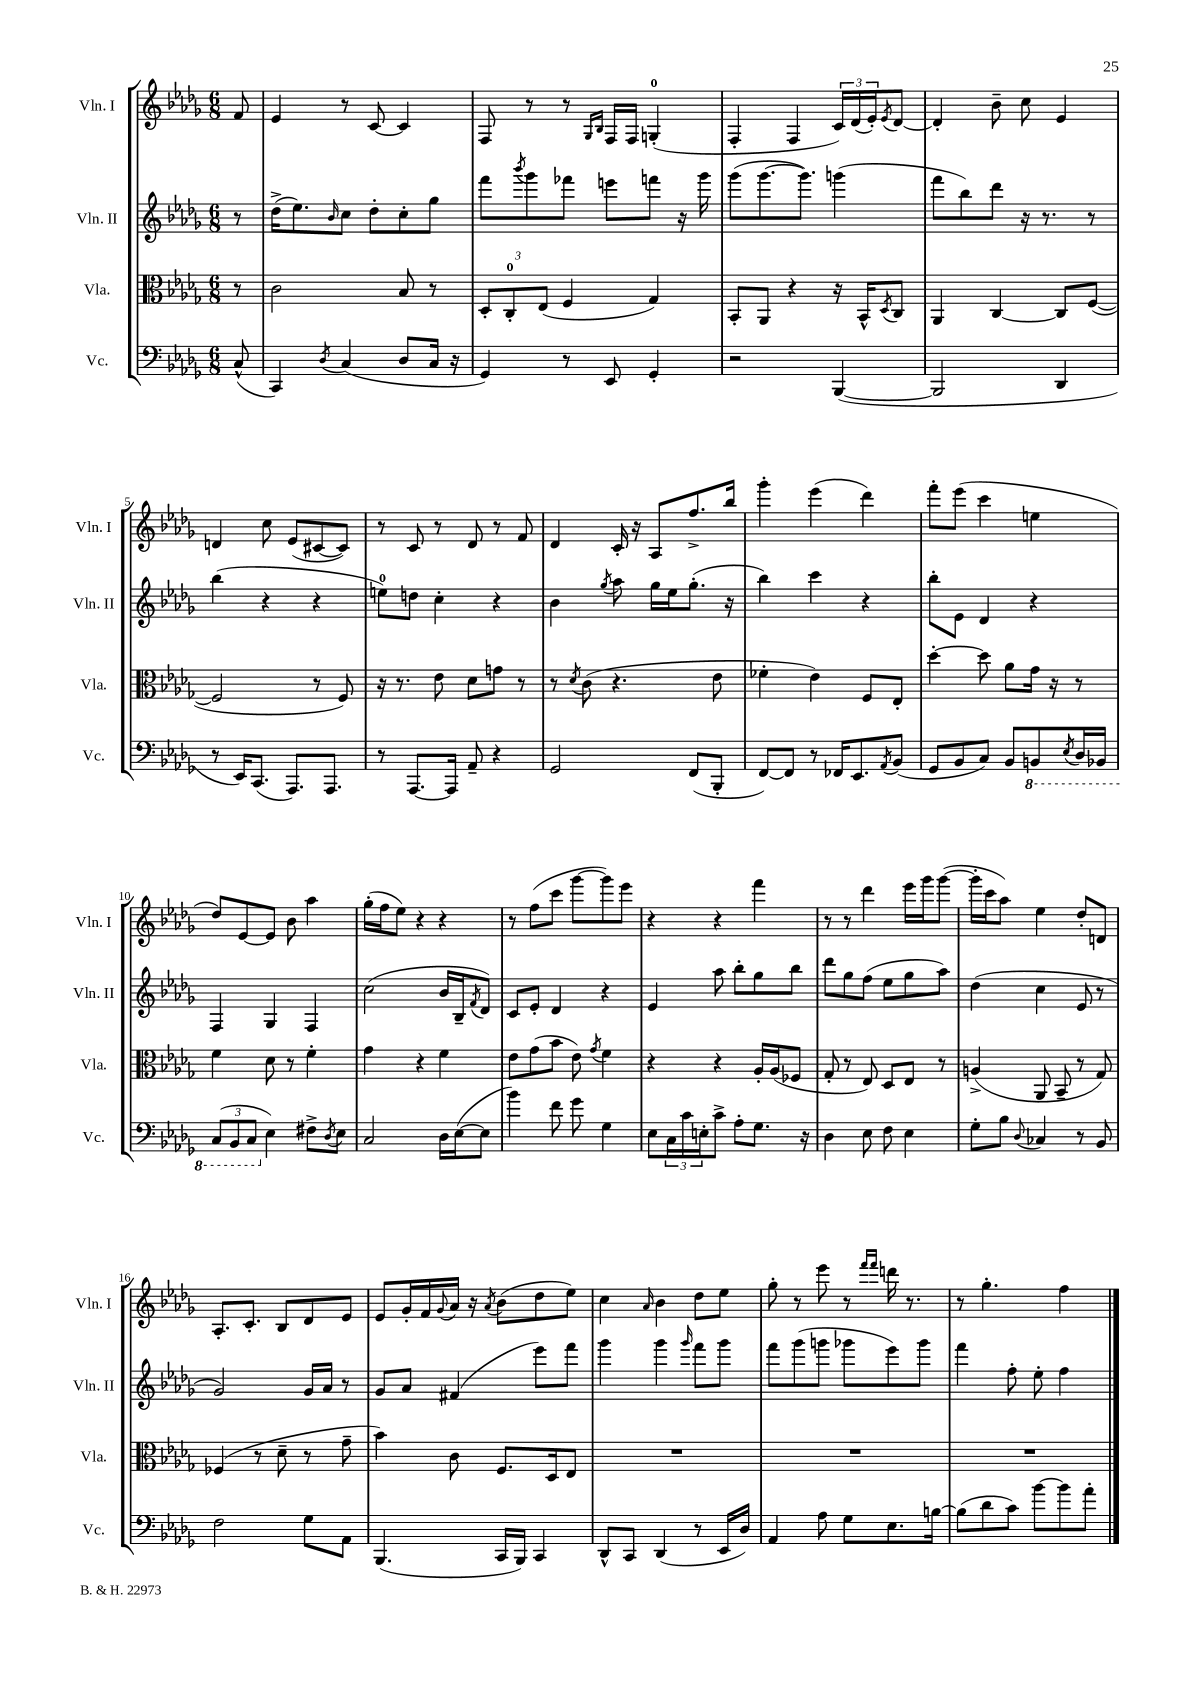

**kern	**kern	**kern	**kern
*part4	*part3	*part2	*part1
*staff4	*staff3	*staff2	*staff1
*I"Vc.	*I"Vla.	*I"Vln. II	*I"Vln. I
*I'Vc.	*I'Vla.	*I'Vln. II	*I'Vln. I
*clefF4	*clefC3	*clefG2	*clefG2
*k[b-e-a-d-g-]	*k[b-e-a-d-g-]	*k[b-e-a-d-g-]	*k[b-e-a-d-g-]
*M6/8	*M6/8	*M6/8	*M6/8
=	=	=	=
(8C^^/	8r	8r	8f/
=1	=1	=1	=1
4CC/)	2c\	(16dd-^\KL	4e-/
.	.	8.ee-\)	.
8qD-/	.	16qqb-/	.
(4C/	.	8cc\J	8r
.	.	8dd-'\L	[8c/
8D-/L	8B-/	8cc'\	4c/]
16C/Jk	8r	8gg-\J	.
16r	.	.	.
=2	=2	=2	=2
4GG-/)	12D-'/L	8fff\L	8F/
.	12C'/	.	.
.	.	8qbbb-/	.
.	.	8ggg-\	8r
.	(12E-/J	.	.
8r	4F/	8fff-X\J	8r
.	.	.	16qqG-/LL
.	.	.	16qqB-/JJ
8EE-/	.	8eeen\L	16F/LL
.	.	.	16F/JJ
4GG-'/	4G-/)	8fffn\J	(4Gn'/
.	.	16r	.
.	.	16ggg-\	.
=3	=3	=3	=3
2r	8BB-'/L	(8ggg-\L	4F'/
.	8AA-/J	[8.ggg-\	.
.	4r	.	4F/
.	.	8.ggg-\J])	.
([4BBB-/	16r	(4gggn\	24c/LL)
.	.	.	(24d-/
.	16BB-^^/KL	.	.
.	.	.	24e-'/J)
.	8qD-/	.	8qe-/
.	8C/J	.	[8d-/J
=4	=4	=4	=4
2BBB-/]	4AA-/	8fff\L	4d-'/]
.	.	8bb-\)	.
.	[4C/	8ddd-\J	8b-~\
.	.	16r	8cc\
.	.	8.r	.
4DD-/	8C/L]	.	4e-/
.	([8F/J	8r	.
!!LO:LB:g=z
=5	=5	=5	=5
8r	2F/]	(4bb-\	4dn/
16EE-/KL)	.	.	.
(8.CC/J	.	.	.
.	.	4r	8cc\
8.AAA-/L)	.	.	(8e-/L
.	8r	4r	[8c#X/
8.AAA-/J	.	.	.
.	8F/)	.	8c#/J])
=6	=6	=6	=6
8r	16r	8een\L)	8r
.	8.r	.	.
[8.AAA-/L	.	8ddn\J	8c/
.	8e-\	4cc'\	8r
16AAA-/Jk]	.	.	.
8AA-~/	8d-\L	.	8d-/
4r	8gn\J	4r	8r
.	8r	.	8f/
=7	=7	=7	=7
2GG-/	8r	4b-\	4d-/
.	8qd-/	.	.
.	(8c\	.	.
.	.	8qgg-/	.
.	4.r	8aa-\	16c'/
.	.	.	16r
.	.	16gg-\LL	8A-/L
.	.	16ee-\J	.
(8FF/L	.	(8.gg-'\J	8.ff^/
8BBB-'/J	8e-\	.	.
.	.	16r	16bb-/Jk
=8	=8	=8	=8
[8FF/L)	4f-X'\	4bb-\)	4ggg-'\
8FF/J]	.	.	.
8r	4e-\)	4ccc\	(4eee-\
16FF-X/KL	.	.	.
8.EE-/	.	.	.
.	8F/L	4r	4ddd-\)
8qAA-/	.	.	.
(8BB-/J	8E-'/J	.	.
=9	=9	=9	=9
8GG-/L	[4dd-'\	8bb-'\L	8fff'\L
8BB-/	.	8e-\J	(8eee-\J
8C/J)	8dd-\]	4d-/	4ccc\
8BB-/L	8a-\L	.	.
*8ba	*	*	*
8BBBn/	16g-\Jk	4r	4een\
.	16r	.	.
8qEE-/	.	.	.
16DD-/L	8r	.	.
16BBB-X/JJ	.	.	.
!!LO:LB:g=z
=10	=10	=10	=10
(12CC/L	4f\	4F/	8dd-/L)
12BBB-/	.	.	.
.	.	.	[8e-/
12CC/J	.	.	.
*X8ba	*	*	*
4E-\)	8d-\	4G-/	8e-/J]
.	8r	.	8b-\
8F#X^\L	4f'\	4F/	4aa-\
8qD-/	.	.	.
8E-\J	.	.	.
=11	=11	=11	=11
2C/	4g-\	(2cc\	(16gg-'\LL
.	.	.	16ff\J
.	.	.	8ee-\J)
.	4r	.	4r
16D-\LL	4f\	16b-/LL	4r
([16E-\J	.	16B-~/J	.
.	.	8qf/	.
8E-\J]	.	8d-/J)	.
=12	=12	=12	=12
4b-\)	8e-\L	8c/L	8r
.	(8g-\	8e-'/J	(8ff\L
8f\	8b-\J	4d-/	8ccc\J
8g-\	8e-\)	.	[8ggg-\L
.	8qg-/	.	.
4G-\	4f\	4r	8ggg-\])
.	.	.	8eee-\J
=13	=13	=13	=13
8E-\L	4r	4e-/	4r
24C\L	.	.	.
24c\	.	.	.
24En'\J	.	.	.
8c^\J	4r	8aa-\	4r
8A-'\L	.	8bb-'\L	.
8.G-\J	16A-'/LL	8gg-\	4fff\
.	(16A-/J	.	.
.	8F-X/J	8bb-\J	.
16r	.	.	.
=14	=14	=14	=14
4D-\	8G-'/	8ddd-\L	8r
.	8r	8gg-\	8r
8E-\	8E-/)	(8ff\J	4ddd-\
8F\	8D-/L	8ee-\L	.
4E-\	8E-/J	8gg-\	16eee-\LL
.	.	.	16ggg-\J
.	8r	8aa-\J)	([8ggg-\J
=15	=15	=15	=15
8G-'\L	(4An^/	(4dd-\	16ggg-'\LL]
.	.	.	16ccc\J
8B-\J	.	.	8aa-\J)
8qqD-/	.	.	.
4C-X/	8AA-/	4cc\	4ee-\
.	8BB-~/	.	.
8r	8r	8e-/	8dd-'/L
8BB-/	8G-/)	8r	8dn/J
!!LO:LB:g=z
=16	=16	=16	=16
2F\	(4F-X/	2g-/)	8.A-'/L
.	.	.	8.c'/J
.	8r	.	.
.	8d-~\	.	8B-/L
8G-\L	8r	16g-/LL	8d-/
.	.	16a-/JJ	.
8AA-\J	8g-~\	8r	8e-/J
=17	=17	=17	=17
(4.BBB-/	4b-\)	8g-/L	8e-/L
.	.	8a-/J	16g-'/L
.	.	.	16f/
.	.	.	8qqg-/
.	8c\	(4f#X/	16a-/JJ
.	.	.	16r
.	.	.	8qa-/
16CC/LL	8.F/L	.	(8b-\L
16BBB-/JJ)	.	.	.
4CC/	.	8eee-\L)	8dd-\
.	16D-/k	.	.
.	8E-/J	8fff\J	8ee-\J)
=18	=18	=18	=18
8DD-^^/L	2.r	4ggg-\	4cc\
8CC/J	.	.	.
.	.	.	16qqa-/
(4DD-/	.	4ggg-\	4b-\
.	.	16qqggg-/	.
8r	.	8fff\L	8dd-\L
16EE-/LL	.	8ggg-\J	8ee-\J
16D-/JJ)	.	.	.
=19	=19	=19	=19
4AA-/	2.r	8fff\L	8gg-'\
.	.	(8ggg-\	8r
8A-\	.	8gggn\J	8eee-\
8G-\L	.	8ggg-X\L	8r
.	.	.	16qqfff/LL
.	.	.	16qqfff/JJ
8.E-\	.	8eee-\)	16dddn\
.	.	.	8.r
.	.	8ggg-\J	.
[16Bn\Jk	.	.	.
=20	=20	=20	=20
(8B\L]	2.r	4fff\	8r
8d-\	.	.	4.gg-'\
8c\J)	.	8ff'\	.
[8b-\L	.	8ee-'\	.
8b-\]	.	4ff\	4ff\
8a-'\J	.	.	.
==	==	==	==
*-	*-	*-	*-
